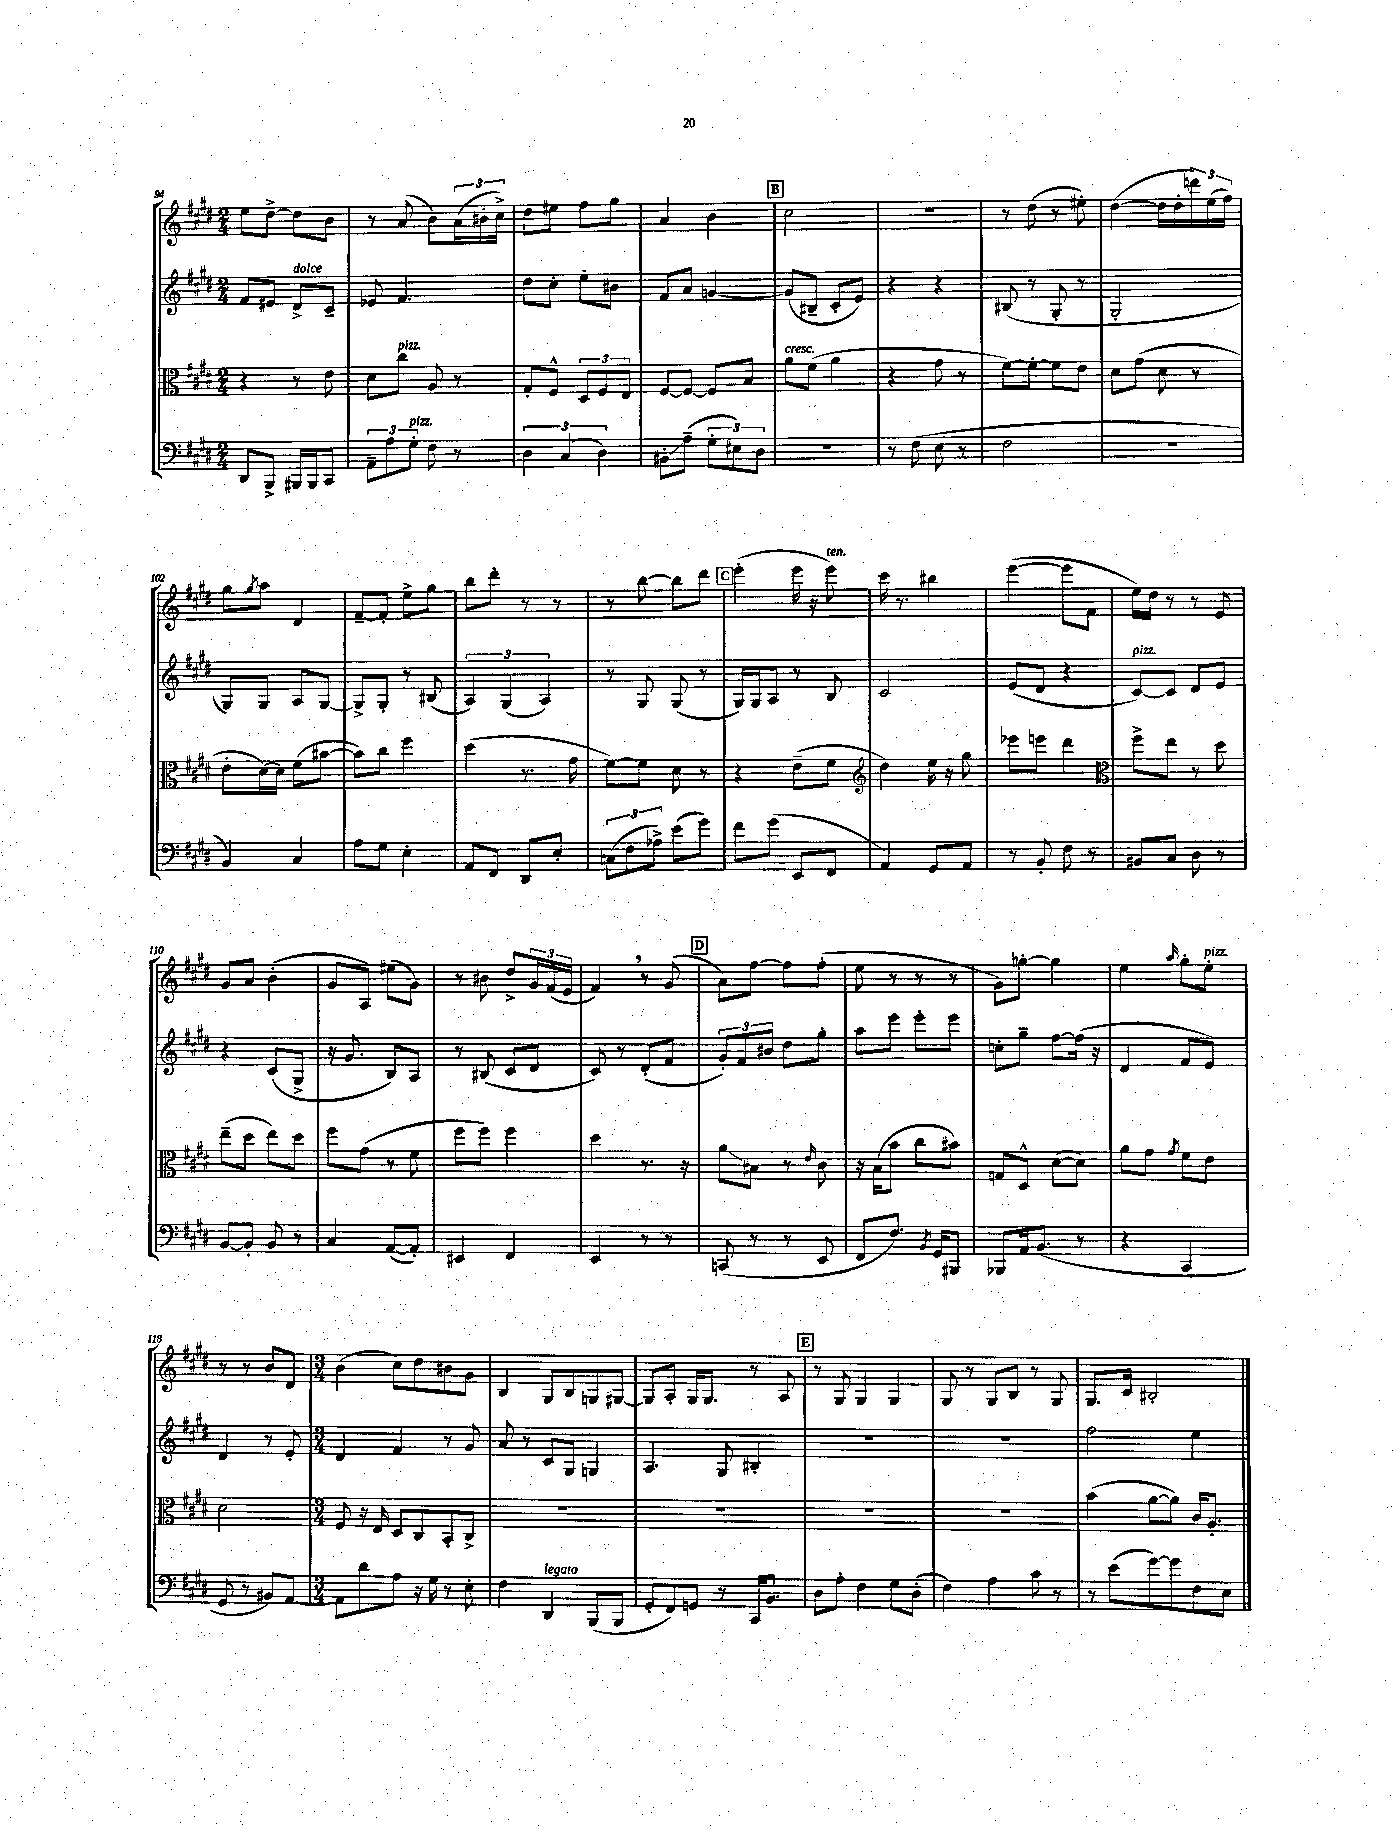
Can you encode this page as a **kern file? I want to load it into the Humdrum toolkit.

**kern	**kern	**kern	**kern
*staff4	*staff3	*staff2	*staff1
*clefF4	*clefC3	*clefG2	*clefG2
*k[f#c#g#d#]	*k[f#c#g#d#]	*k[f#c#g#d#]	*k[f#c#g#d#]
*M2/4	*M2/4	*M2/4	*M2/4
8DD#	4r	8f#	8ee
8BBB^	.	8e#	[8dd#^
16BBB#	8r	8d#^	8dd#]
16BBB#	.	.	.
8CC#	8e	8c#~	8b
=	=	=	=
12AA~	8d#	8e-	8r
12A	.	.	.
.	8cc#	4.f#	(8a
12G#'	.	.	.
8F#	8A	.	8b)
8r	8r	.	(24a
.	.	.	24b#'
.	.	.	24cc#^)
=	=	=	=
6D#	8G#'	8dd#	8dd#
.	8F#^^	8cc#'	8ee#
(6C#	.	.	.
.	12D#	8ee'	8ff#
6D#)	12F#	.	.
.	.	8b#	8gg#
.	12E	.	.
=	=	=	=
8BB#'	[8F#	8f#	4a
(8A~	8F#_	8a	.
12G#'	8F#]	[4g	4b
12E#)	.	.	.
.	8B	.	.
12D#	.	.	.
=	=	=	=
2r	8a	(8g]	2cc#
.	(8f#	8B#~	.
.	4a	8c#'	.
.	.	8e)	.
=	=	=	=
8r	4r	4r	2r
(8F#	.	.	.
8E	8g#	4r	.
8r	8r	.	.
=	=	=	=
2F#	[8f#)	(8B#	8r
.	8f#'_	8r	(8dd#
.	8f#]	8G#'	8r
.	8e	8r	8ee#')
=	=	=	=
2r	8d#	2G#'	([4dd#
.	(8g#	.	.
.	8d#	.	16dd#]
.	.	.	16dd#'
.	8r	.	24ddd)
.	.	.	(24ee
.	.	.	24ff#)
=	=	=	=
4BB)	8e'	8G#)	8gg#
.	.	.	8qgg#
.	[16d#)	8G#	8aa
.	16d#]	.	.
4C#	(8f#	8A	4d#
.	[8b#	[8G#	.
=	=	=	=
8A	8b#])	8G#^]	[8f#~
8G#	8cc#	8G#'	8f#']
4E'	4ff#	8r	8ee^
.	.	(8B#	8gg#
=	=	=	=
8AA	(4dd#	6A)	8bb
8FF#	.	.	8ddd#'
.	.	(6G#	.
8DD#	8.r	.	8r
.	.	6A)	.
8E'	.	.	8r
.	16g#	.	.
=	=	=	=
(12C	[8f#)	8r	8r
12F#	.	.	.
.	8f#]	8G#	[8bb
12A-^)	.	.	.
(8e	8d#	(8G#	8bb]
8g#)	8r	8r	8ddd#
=	=	=	=
8f#	4r	16G#)	(4eee'
.	.	16G#	.
(8g#	.	8A	.
8EE	(8e~	8r	16eee
.	.	.	16r
8FF#	8f#	8B	8eee)
=	=	=	=
*	*clefG2	*	*
4AA)	4dd#)	2c#	16ccc#
.	.	.	8.r
8GG#	16ee	.	4bb#
.	16r	.	.
8AA	8gg#	.	.
=	=	=	=
8r	8eee-	(8e	([4eee
8BB'	8eee	8d#	.
8F#	4ddd#	4r	8eee]
8r	.	.	8f#
=	=	=	=
*	*clefC3	*	*
8BB#	8ff#^	[8c#)	16ee)
.	.	.	16dd#
8C#	8ee	8c#]	8r
8D#	8r	8d#	8r
8r	8dd#	8e	8e
=	=	=	=
[8BB	(8ee~	4r	8g#
8BB']	8dd#	.	8a
8BB	8ee)	(8c#	(4b'
8r	8dd#	8G#^	.
=	=	=	=
4C#	8ff#	16r	8g#
.	.	8.g#	.
.	(8g#	.	8A)
([8AA	8r	8B)	(8ee#
8AA'])	8f#	8A	8g#)
=	=	=	=
4EE#	8ff#	8r	8r
.	8ff#)	(8B#	8b#
4FF#	4ff#	8c#	8dd#^
.	.	8d#	24g#
.	.	.	(24f#
.	.	.	24e
=	=	=	=
4EE	4dd#	8c#)	4f#)
.	.	8r	.
8r	8.r	(8d#'	8r
8r	.	8f#	(8g#
.	16r	.	.
=	=	=	=
(8CC	8a	12g#')	8a)
.	.	12f#	.
8r	8B#	.	[8ff#
.	.	12b#	.
8r	8r	8dd#	8ff#]
.	16qqe	.	.
8EE	8c#	8gg#'	(8ff#'
=	=	=	=
8FF#	16r	8aa	8ee
.	(16B	.	.
8.F#)	8b	8eee	8r
.	8cc#	8eee'	8r
8qBB	.	.	.
16GG#	.	.	.
8BBB#	8b#)	8eee	8r
=	=	=	=
8BBB-	8G	8cc'	8g#)
16AA	8D#^^	8gg#~	[8gg'
(8.BB	.	.	.
.	([8d#	[8ff#	4gg]
8r	8d#])	(16ff#]	.
.	.	16r	.
=	=	=	=
4r	8a	4d#	4ee
.	8g#	.	.
.	8qg#	.	16qqaa
4CC#	8f#	8f#	8gg#'
.	8e	8e)	8ee'
=	=	=	=
8GG#	2d#	4d#	8r
8r	.	.	8r
8BB#)	.	8r	8b
[8AA	.	8e'	8d#
=	=	=	=
*M3/4	*M3/4	*M3/4	*M3/4
8AA]	8F#	4d#	(4b
8d#	16r	.	.
.	16E	.	.
8A	8D#	4f#	8cc#)
16r	8C#	.	8dd#
16G#	.	.	.
8r	8BB'	8r	8b#
8E'	8C#^	8g#	8g#
=	=	=	=
4F#	2.r	8a	4B
.	.	8r	.
4DD#	.	8c#	8G#
.	.	8G#	8B
(8BBB	.	4G	8G
8BBB	.	.	[8G#
=	=	=	=
8GG#'	2.r	4.A	8G#]
8FF#)	.	.	8A'
8GG	.	.	16G#
.	.	.	8.G#
8r	.	8G#	.
16CC#	.	4B#'	8r
8.BB	.	.	.
.	.	.	8A
=	=	=	=
8D#	2.r	2.r	8r
8A'	.	.	8G#
4F#	.	.	4G#
8G#	.	.	4G#
(8D#'	.	.	.
=	=	=	=
4F#)	2.r	2.r	8G#
.	.	.	8r
4A	.	.	8G#
.	.	.	8B
8c#	.	.	8r
8r	.	.	8G#
=	=	=	=
8r	(4b	2ff#	8.G#
(8e	.	.	.
.	.	.	16c#
[8g#)	[8a	.	2B#'
8g#]	8a])	.	.
8F#	16c#	4ee	.
.	8.A'	.	.
8E	.	.	.
==	==	==	==
*-	*-	*-	*-
